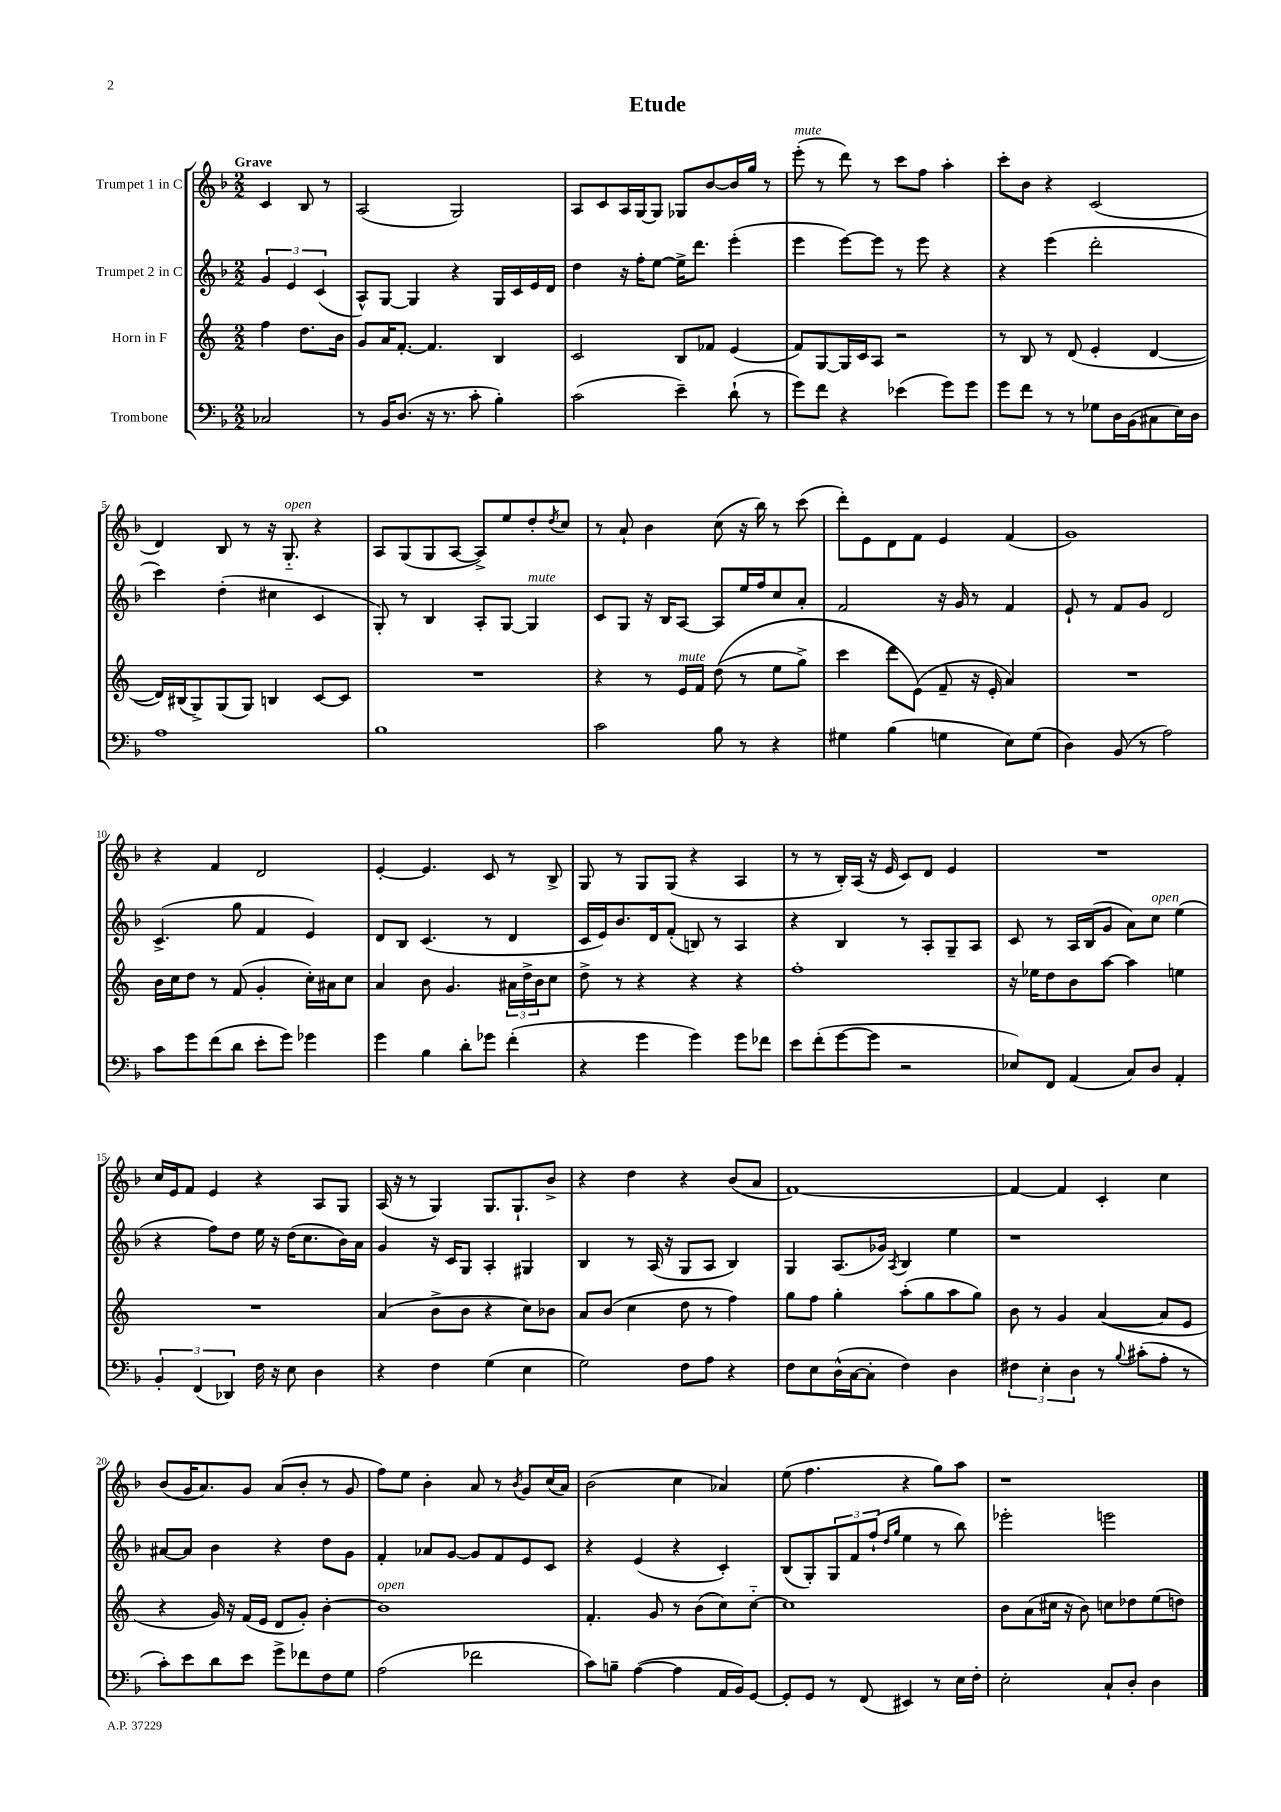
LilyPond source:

\header { title = "Etude" }
<<
\new StaffGroup <<
\new Staff = "s0" \with { instrumentName = "Trumpet 1 in C" } {
    \clef treble \key f \major \numericTimeSignature \time 2/2 \partial 2 \tempo "Grave"
    c'4 bes8 r8 |
    a2( g2) |
    a8 c'8 a16 g16~ g8 ges8 bes'8~ bes'16 g''16 r8 |
    e'''8-.^\markup { \italic "mute" }( r8 d'''8) r8 c'''8 f''8 a''4-. |
    c'''8-. bes'8 r4 c'2( |
    d'4) bes8 r8 r16 g8.-_^\markup { \italic "open" } r4 |
    a8 g8( g8 a8~ a8->) e''8 d''8-. \acciaccatura { d''8 } c''8 |
    r8 a'8-! bes'4 c''8( r16 bes''16) r8 c'''8( |
    d'''8-.) e'8 d'8 f'8 e'4 f'4( |
    g'1) |
    r4 f'4 d'2 |
    e'4~-. e'4. c'8 r8 bes8-> |
    g8 r8 g8 g8( r4 a4 |
    r8 r8 bes16-.) a16( r16 e'16 c'8) d'8 e'4 |
    R1 |
    c''16 e'16 f'8 e'4 r4 a8 g8 |
    a16( r16 r8 g4) g8. g8.-! bes'8-> |
    r4 d''4 r4 bes'8( a'8 |
    f'1~) |
    f'4~ f'4 c'4-. c''4 |
    bes'8( g'16 a'8.) g'8 a'8( bes'8-. r8 g'8 |
    f''8) e''8 bes'4-. a'8 r8 \acciaccatura { bes'8 } g'8 c''16( a'16) |
    bes'2( c''4 aes'4) |
    e''8( f''4. r4 g''8) a''8 |
    r1 \bar "|." |
}
\new Staff = "s1" \with { instrumentName = "Trumpet 2 in C" } {
    \clef treble \key f \major \numericTimeSignature \time 2/2 \partial 2
    \tuplet 3/2 { g'4 e'4 c'4( } |
    a8-^) g8~ g4 r4 g16 c'16 e'16 d'16 |
    d''4 r16 f''16-. e''8~ e''16-> d'''8. e'''4-.( |
    e'''4 e'''8~) e'''8 r8 e'''8 r4 |
    r4 e'''4( d'''2-. |
    c'''4) d''4-.( cis''4 c'4 |
    g8-.) r8 bes4 a8-. g8~ g4^\markup { \italic "mute" } |
    c'8 g8 r16 bes16 a8~ a8 e''16 f''16 c''8 a'8-. |
    f'2 r16 g'16 r8 f'4 |
    e'8-! r8 f'8 g'8 d'2 |
    c'4.->( g''8 f'4 e'4) |
    d'8 bes8 c'4.( r8 d'4 |
    c'16 e'16) bes'8. d'16 f'8-.( b8) r8 a4 |
    r4 bes4 r8 a8-. g8-- a8 |
    c'8 r8 a16 bes16( g'8 a'8) c''8^\markup { \italic "open" } e''4( |
    r4 f''8) d''8 e''16 r16 d''16( c''8. bes'16) a'16 |
    g'4 r16 c'16 g8 a4-. gis4 |
    bes4 r8 a16( r16 g8 a8 bes4) |
    g4 a8.( ges'16) \acciaccatura { a8 } bes4 e''4 |
    r1 |
    ais'8~ ais'8 bes'4 r4 d''8 g'8 |
    f'4-. aes'8 g'8~ g'8 f'8 e'8 c'8 |
    r4 e'4( r4 c'4-.) |
    bes8( g8-.) \tuplet 3/2 { g8 f'8 f''8-!( } \grace { d''16 g''16 } e''4 r8 bes''8) |
    ees'''2-. e'''2 \bar "|." |
}
\new Staff = "s2" \with { instrumentName = "Horn in F" } {
    \clef treble \key c \major \numericTimeSignature \time 2/2 \partial 2
    f''4 d''8. b'16 |
    g'8 a'16 f'8.~-. f'4. b4 |
    c'2 b8 fes'8 e'4( |
    f'8) g8~ g16 c'16 a8 r2 |
    r8 b8 r8 d'8( e'4-. d'4~ |
    d'16) bis16( g8->) g8( g8) b4 c'8~ c'8 |
    R1 |
    r4 r8 e'16^\markup { \italic "mute" } f'16 d''8(\( r8 e''8 g''8->) |
    c'''4 d'''8 e'8(\) f'8-- r16 e'16-. a'4) |
    R1 |
    b'16 c''16 d''8 r8 f'8( g'4-. c''16-.) ais'16 c''8 |
    a'4 b'8 g'4. \tuplet 3/2 { ais'16 d''16-> b'16 } c''8 |
    d''8-> r8 r4 r4 r4 |
    f''1-. |
    r16 ees''16 d''8 b'8 a''8~ a''4 e''4 |
    R1 |
    a'4( b'8-> b'8 r4 c''8) bes'8 |
    a'8 b'8( c''4 d''8 r8 f''4) |
    g''8 f''8 g''4-. a''8-.( g''8 a''8 g''8) |
    b'8 r8 g'4 a'4~( a'8 e'8 |
    r4 g'16) r16 f'16( e'16 d'8 g'8-.) b'4~-. |
    b'1^\markup { \italic "open" } |
    f'4.-. g'8 r8 b'8( c''8) c''8~-_ |
    c''1 |
    b'8 a'8( cis''16 r16 b'8) c''8 des''8 e''8( d''8) \bar "|." |
}
\new Staff = "s3" \with { instrumentName = "Trombone" } {
    \clef bass \key f \major \numericTimeSignature \time 2/2 \partial 2
    ces2 |
    r8 bes,16 d8.( r16 r8. c'8-. bes4-.) |
    c'2( e'4--) d'8-!( r8 |
    g'8) f'8 r4 ees'4( g'8) g'8 |
    g'8 f'8 r8 r8 ges8 d16 bes,16( cis8 e16) d16 |
    a1 |
    bes1 |
    c'2 bes8 r8 r4 |
    gis4 bes4( g4 e8) g8( |
    d4) bes,8( r8 a2) |
    c'8 g'8 f'8( d'8 e'8-. g'8) ges'4 |
    g'4 bes4 d'8-. ges'8 f'4-.( |
    r4 g'4 g'4) g'8 fes'8 |
    e'8 f'8-.( g'8~ g'8 r2 |
    ees8) f,8 a,4( c8) d8 a,4-. |
    \tuplet 3/2 { bes,4-. f,4( des,4) } f16 r16 e8 d4 |
    r4 f4 g4( e4 |
    g2) f8 a8 r4 |
    f8 e8 d16-^( c16~ c8-. f4) d4 |
    \tuplet 3/2 { fis4 e4-. d4 } r8 \appoggiatura { bes8 } cis'8-.( a8-. r8 |
    c'8-.) e'8 d'8 e'8 g'8-> fes'8 f8 g8 |
    a2( fes'2 |
    c'8) b8-- a4~( a4 a,16 bes,16) g,8~ |
    g,8-. g,8 r8 f,8( eis,4) r8 e16 f16-. |
    e2-. c8-! d8-. d4 \bar "|." |
}
>>
>>
